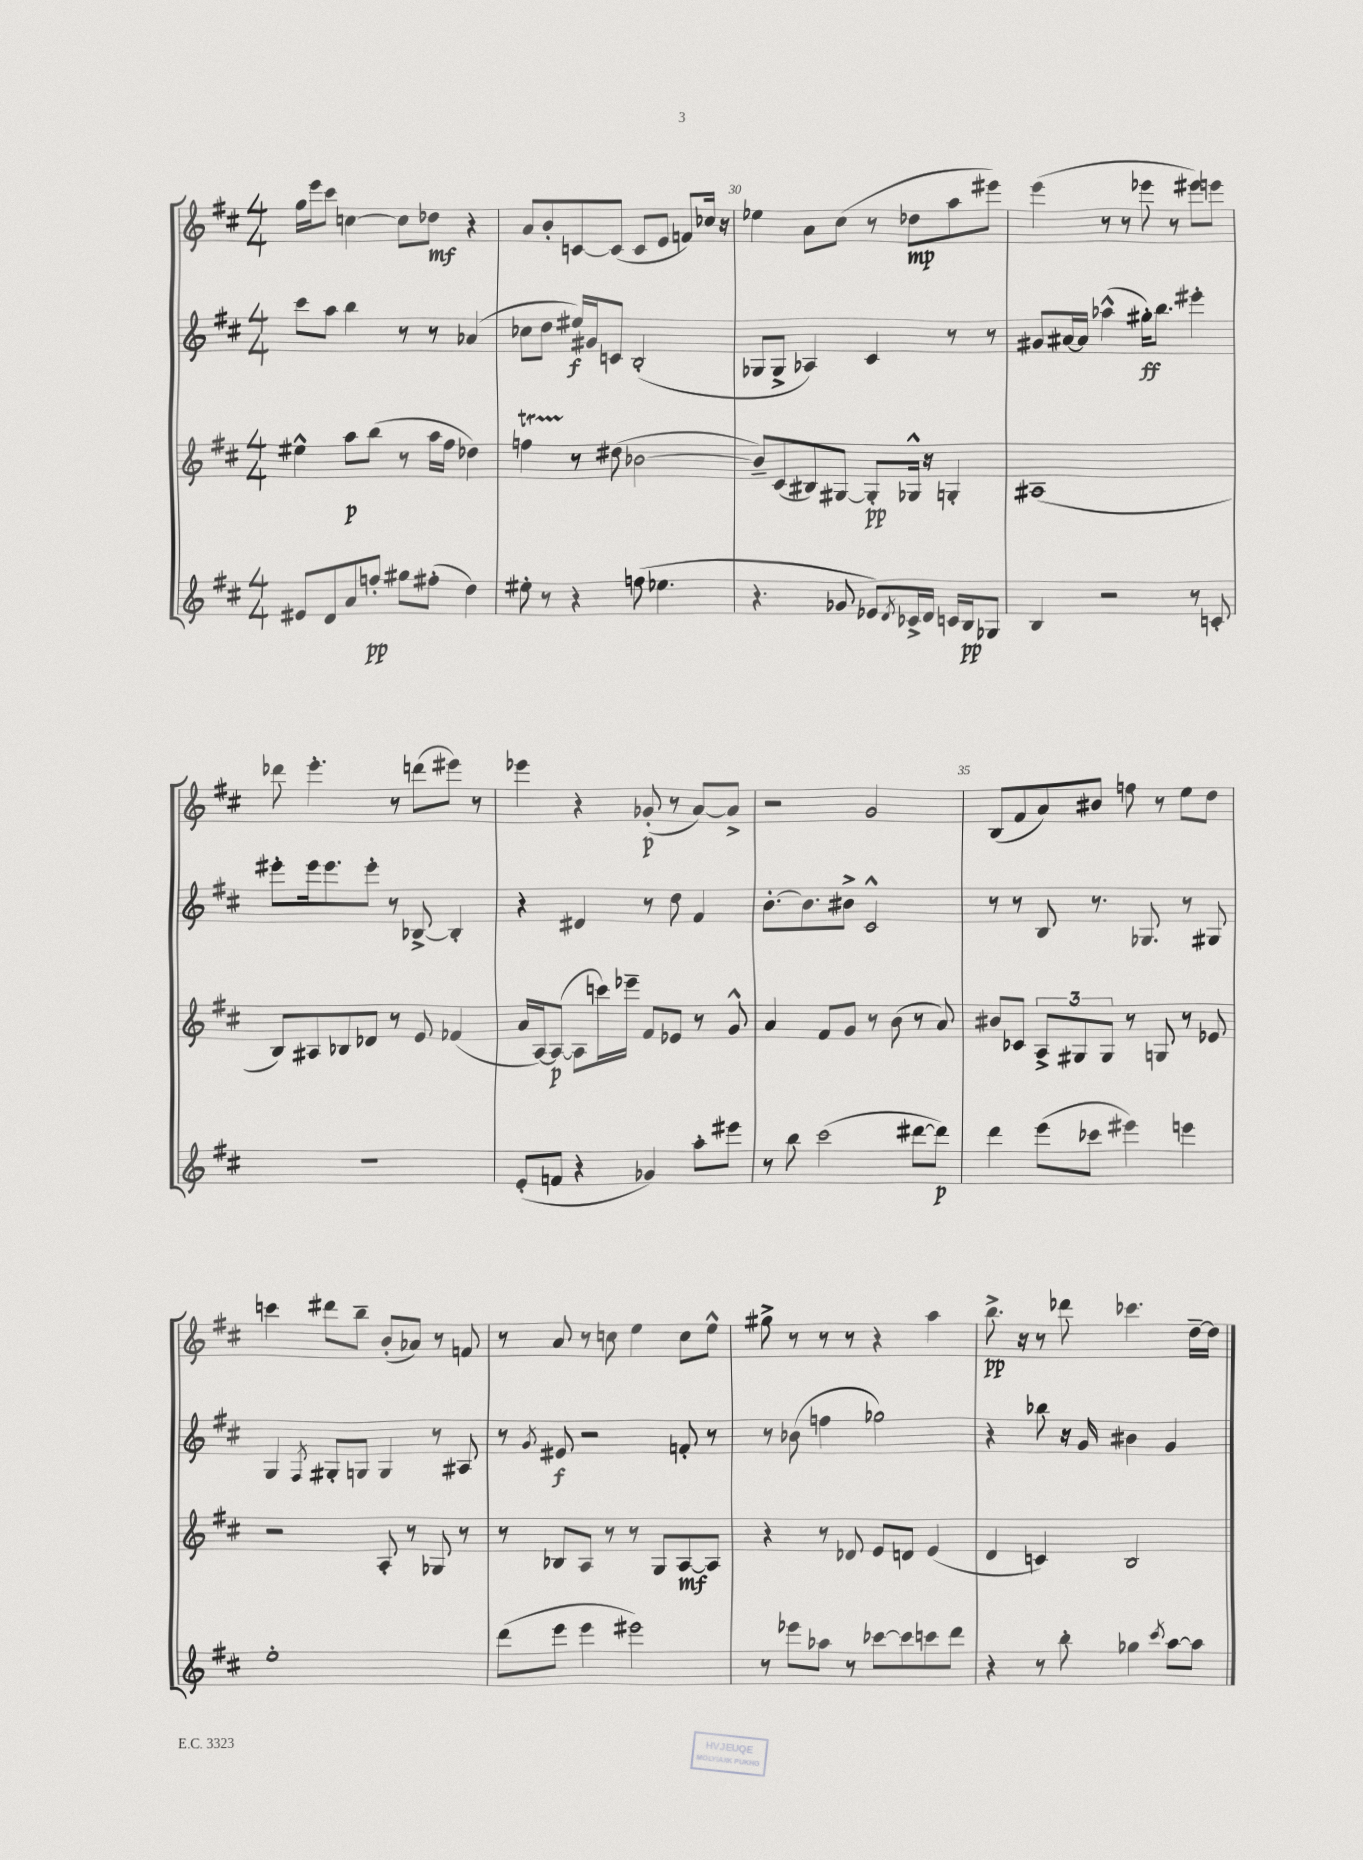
<<
\new StaffGroup <<
\new Staff = "s0" {
    \clef treble \key d \major \numericTimeSignature \time 4/4
    g''16 e'''16 cis'''8 c''4~ c''8 des''8\mf r4 |
    a'8 b'8-. c'8~ c'8( c'8 e'8 f'8) ces''16 r16 |
    ees''4 a'8 cis''8( r8 des''8\mp a''8 eis'''8) |
    e'''4( r8 r8 ees'''8 r8 eis'''8) e'''8 |
    des'''8 e'''4.-. r8 d'''8( eis'''8) r8 |
    ees'''4 r4 ges'8-.\p( r8 a'8~) a'8-> |
    r2 g'2 |
    b8( fis'8 a'8) bis'8 f''8 r8 e''8 d''8 |
    c'''4 dis'''8 b''8-- b'8-.( aes'8) r8 f'8 |
    r8 a'8 r8 c''8 e''4 c''8 e''8-^ |
    gis''8-> r8 r8 r8 r4 a''4 |
    b''8.->\pp r16 r8 des'''8 ces'''4. d''16~-- d''16 \bar "|." |
}
\new Staff = "s1" {
    \clef treble \key d \major \numericTimeSignature \time 4/4
    cis'''8 a''8 b''4 r8 r8 aes'4( |
    ces''8 d''8 eis''16\f) gis'16 c'8 b2-.( |
    ges8 ges8-> aes4) cis'4 r8 r8 |
    gis'8 ais'16~ ais'16 aes''4-^( gis''16-.\ff) b''8. eis'''4-. |
    eis'''8-. eis'''16 eis'''8. eis'''8-. r8 bes8~-> bes4-. |
    r4 dis'4 r8 d''8 fis'4 |
    b'8.~-. b'8. bis'8-> cis'2-^ |
    r8 r8 b8 r8. ges8. r8 gis8 |
    g4 \acciaccatura { fis8 } gis8-. g8 g4 r8 ais8 |
    r8 \acciaccatura { g'8 } eis'8\f r2 f'8-. r8 |
    r8 bes'8( f''4 ges''2) |
    r4 bes''8 r16 g'16 bis'4 g'4 \bar "|." |
}
\new Staff = "s2" {
    \clef treble \key d \major \numericTimeSignature \time 4/4
    eis''4-^ a''8\p b''8( r8 a''16 fis''16 des''4) |
    f''4\startTrillSpan r8\stopTrillSpan dis''8( bes'2~ |
    bes'8--) cis'8( bis8) gis8~ gis8-.\pp ges16-^ r16 g4-. |
    ais1( |
    b8) ais8 bes8 des'8 r8 e'8 fes'4( |
    a'16 a16~) a8~\p( a8 c'''16) ees'''16-- fis'8 ees'8 r8 g'8-^ |
    a'4 fis'8 g'8 r8 b'8( r8 a'8) |
    bis'8 ces'8 \tuplet 3/2 { a8-> gis8 gis8 } r8 g8 r8 ees'8 |
    r2 a8-. r8 ges8 r8 |
    r8 bes8 a8 r8 r8 g8 a8~\mf a8 |
    r4 r8 des'8 e'8 d'8 e'4( |
    d'4 c'4) b2 \bar "|." |
}
\new Staff = "s3" {
    \clef treble \key d \major \numericTimeSignature \time 4/4
    eis'8 d'8 a'8 f''8-.\pp gis''8 fis''8-.( d''4) |
    eis''8-. r8 r4 f''8( ees''4. |
    r4. ges'8 ees'8) \acciaccatura { d'8 } ces'16-> d'16 c'16 b16\pp ges8 |
    b4 r2 r8 c'8-. |
    R1 |
    e'8-.( f'8 r4 ges'4) a''8-. eis'''8 |
    r8 b''8 cis'''2( dis'''8~ dis'''8\p) |
    d'''4 e'''8( ces'''8 eis'''4) e'''4 |
    e''1-. |
    d'''8( e'''8 e'''4 eis'''2) |
    r8 ees'''8 aes''8 r8 ces'''8~ ces'''8 c'''8 d'''8 |
    r4 r8 b''8-. ges''4 \acciaccatura { cis'''8 } a''8~ a''8 \bar "|." |
}
>>
>>
\layout { \context { \Score currentBarNumber = #28 \override BarNumber.break-visibility = ##(#f #t #t) barNumberVisibility = #(every-nth-bar-number-visible 5) } }
